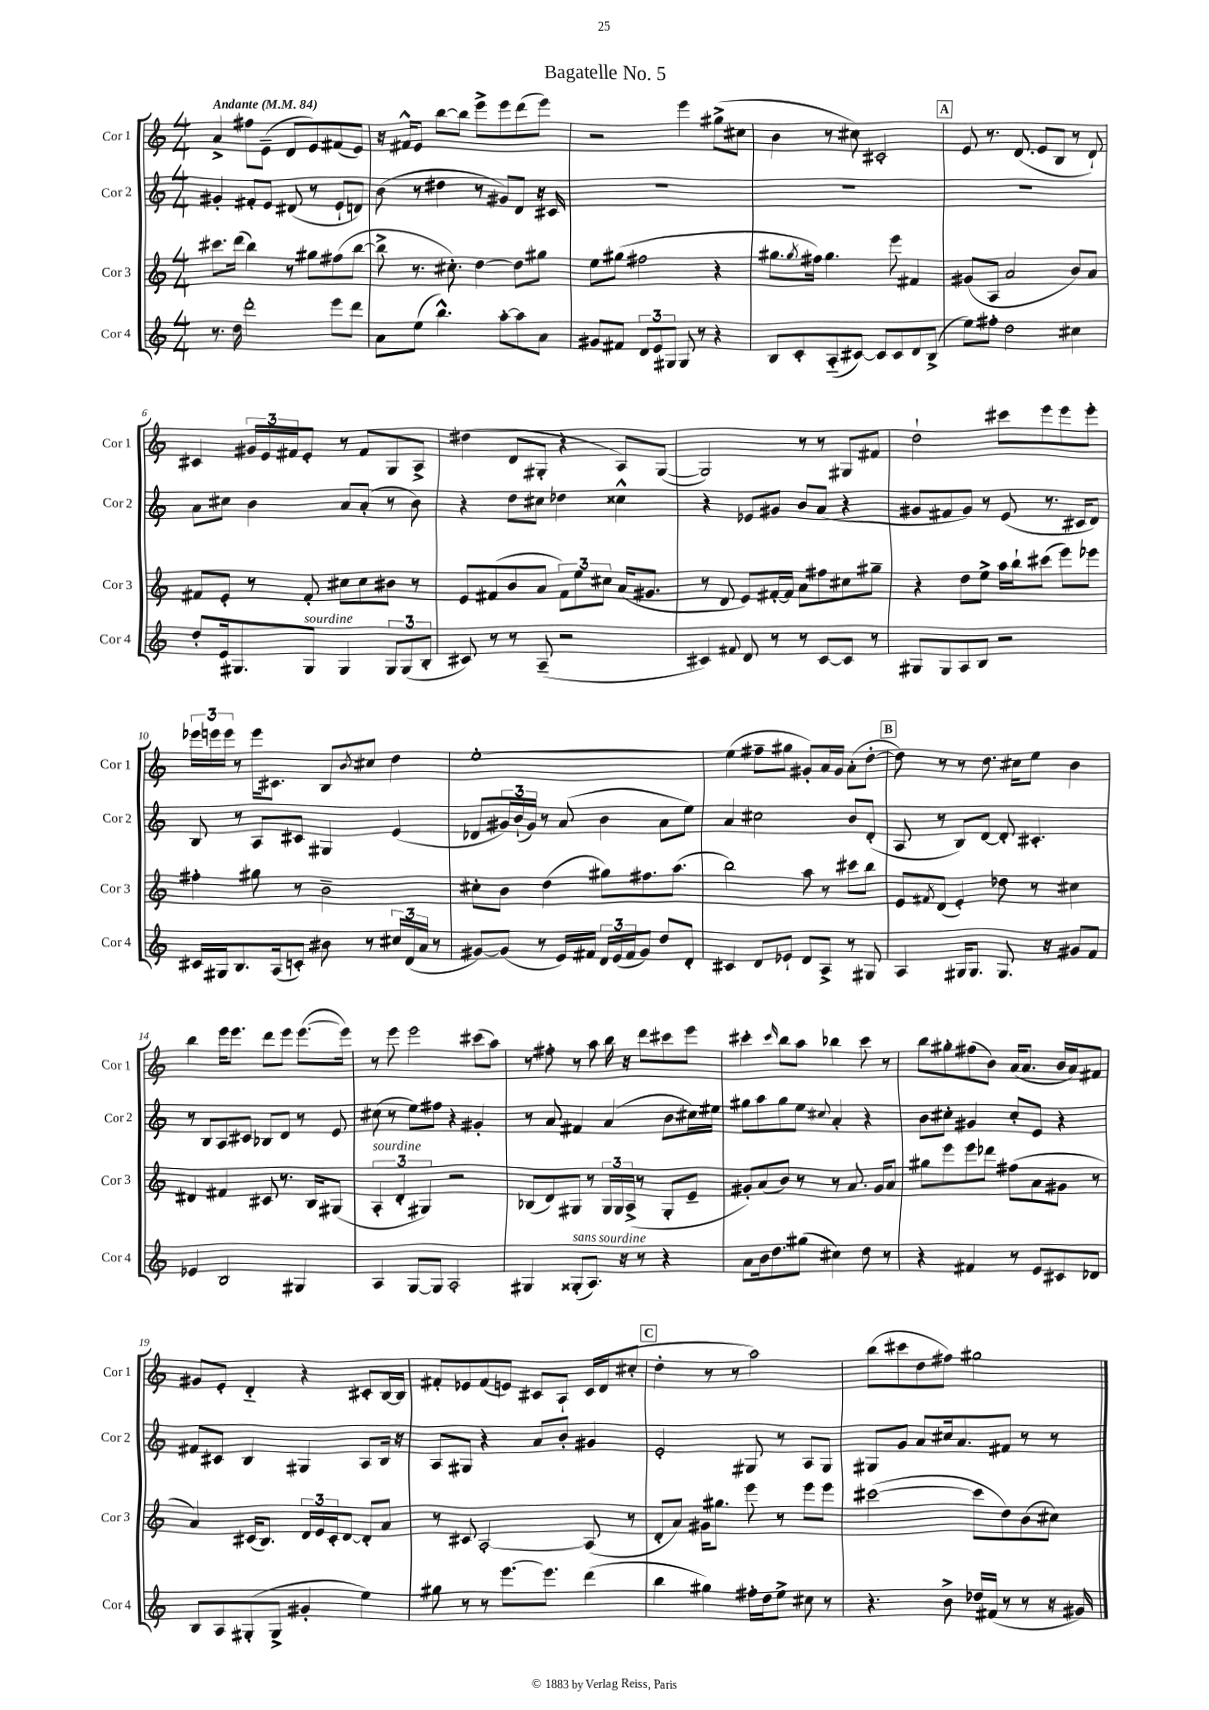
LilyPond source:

\header { title = "Bagatelle No. 5" }
<<
\new StaffGroup <<
\new Staff = "s0" \with { instrumentName = "Cor 1" shortInstrumentName = "Cor 1" } {
    \clef treble \key c \major \numericTimeSignature \time 4/4 \tempo "Andante" 4 = 84
    a'4-> fis''8 e'8--( d'8 e'8) fis'8( e'8) |
    r16 fis'16-^ e'8 b''8~ b''8 e'''8-> e'''8 d'''8( e'''8) |
    r2 e'''4 gis''8->( cis''8 |
    b'4 r8 cis''8) cis'2-. |
    \mark \markup { \box "A" } e'8 r8. d'8.( e'8 b8 r8 d'8-!) |
    cis'4 \tuplet 3/2 { gis'16 e'16 fis'16 } e'8-. r8 fis'8 g8 a8-> |
    dis''4( d'8 gis8-. r4 a8) gis8~( |
    gis2) r8 r8 gis8 fis'8 |
    d''2-! cis'''8 e'''8 e'''8 e'''8-. |
    \tuplet 3/2 { ees'''16 e'''16 e'''16 } r8 e'''16 cis'8. b8 \acciaccatura { b'8 } cis''8 d''4 |
    e''1~-. |
    e''4( fis''8-- gis''8 gis'8-.) a'16 gis'16 a'8-.( d''8~-. |
    \mark \markup { \box "B" } d''8) r8 r8 d''8. cis''16 e''8 b'4 |
    b''4 e'''16 e'''8. d'''8 e'''8 e'''8.~( e'''16) |
    r8 e'''8 e'''2 cis'''8( a''8) |
    r8 fis''8-. r8 a''8 b''16 r16 d'''8 cis'''8 e'''8 |
    cis'''4-. \grace { cis'''16 } b''8 a''8 bes''4 cis'''8 r8 |
    b''8 gis''8-. fis''8( b'8) a'16( a'8. b'16 a'16) fis'8 |
    gis'8 e'8-. d'4-_ r4 cis'8-. b16~ b16 |
    fis'8-. ees'8 fis'8( e'8) cis'8 a8-! cis'16 d'16( cis''8-. |
    \mark \markup { \box "C" } d''4-. r8 r8 a''2) |
    b''8( cis'''8 d''8 fis''8) gis''2 \bar "|." |
}
\new Staff = "s1" \with { instrumentName = "Cor 2" shortInstrumentName = "Cor 2" } {
    \clef treble \key c \major \numericTimeSignature \time 4/4
    gis'4-. fis'8-. e'8 dis'8( r8 e'8-! d'8) |
    b'8( r8 dis''4 r8 gis'8) d'8 r16 cis'16 |
    R1 |
    R1 |
    \mark \markup { \box "A" } R1 |
    a'8 cis''8 b'4 a'8 a'8-.( r8 b'8) |
    r4 d''8 cis''8 des''4 cisis''4-^ |
    r4 ees'8 gis'8 b'8 a'8( r4 |
    gis'8 fis'8 gis'8) r8 e'8( r8. cis'16 d'8) |
    b8 r8 a8 cis'8 gis4 e'4( |
    des'8 \tuplet 3/2 { gis'16) b'16-!( gis'16) } r8 a'8( b'4 a'8 e''8) |
    a'4 cis''2 b'8 d'8-.( |
    \mark \markup { \box "B" } a8 r8 b8) d'8~ d'8-. cis'4.-. |
    r8 b8 a8 cis'8 bes8 d'8 r8 e'8 |
    cis''8( r8 e''8) fis''8 r4 gis'4-. |
    r8 a'8 fis'4 a'4( b'8 cis''16) eis''16 |
    gis''8 a''8 gis''8 e''8 \appoggiatura { cis''8 } a'4-. r4 |
    b'8 cis''8-. gis'4 cis''8-. e'8 r4 |
    fis'8 cis'8 b4 gis4 a8 b16 r16 |
    a8 gis8 r4 a'8 b'8-. gis'4 |
    \mark \markup { \box "C" } e'2-. gis8 r8 a8 gis8 |
    gis8 g'8 a'8 cis''16 a'8. fis'8 r8 r8 \bar "|." |
}
\new Staff = "s2" \with { instrumentName = "Cor 3" shortInstrumentName = "Cor 3" } {
    \clef treble \key c \major \numericTimeSignature \time 4/4
    cis'''8. d'''16( b''4) r8 gis''8 fis''8( b''8~ |
    b''8-> r8. cis''8.-.) d''4~ d''8 gis''8 |
    e''8 gis''8( fis''2 r4 |
    gis''8. \acciaccatura { gis''8 } fis''16) gis''4. e'''8 fis'4 |
    \mark \markup { \box "A" } gis'8( a8 a'2 b'8) a'8 |
    fis'8 e'8-. r8 fis'8-. cis''8 cis''8 bis'8 r8 |
    e'8 fis'8( b'8 a'8 \tuplet 3/2 { fis'8) e''8 cis''8 } a'16( gis'8. |
    r8 d'8 e'8) fis'16~-. fis'16 a'8 fis''8 cis''8 gis''8-- |
    r4 d''8 e''8-> a''16 b''16-! cis'''8( e'''8) ees'''8 |
    fis''4-. gis''8 r8 b'2-- |
    cis''8-. b'8 d''4( gis''8) fis''8. a''8.( |
    b''2) a''8 r8 cis'''8 b''8 |
    \mark \markup { \box "B" } e'8 \acciaccatura { fis'8 } d'8( e'4-.) des''8 r8 cis''4 |
    dis'4 fis'4 cis'8 r8. b16 gis8( |
    \tuplet 3/2 { a4-.^\markup { \italic "sourdine" } d'4-. gis4) } r2 |
    bes8( d'8) gis8 r8 \tuplet 3/2 { gis16 gis16 a16->( } r8 gis8-. e'8-- |
    gis'8-.) a'8( b'8) r8 r8 a'8. gis'16 a'8 |
    gis''8 e'''8 e'''8 des'''8 fis''8( a'8 gis'8 r8 |
    a'4) cis'16( b8.) \tuplet 3/2 { d'16 e'16 cis'16-. } d'8~ d'8-. a'8 |
    r8 cis'8 a2~-. a8( r8 |
    \mark \markup { \box "C" } d'8-. a'8) gis'16 gis''8. e'''8 r8 e'''8 e'''8 |
    cis'''2~( cis'''8 d''8) b'8( cis''8) \bar "|." |
}
\new Staff = "s3" \with { instrumentName = "Cor 4" shortInstrumentName = "Cor 4" } {
    \clef treble \key c \major \numericTimeSignature \time 4/4
    r8. d''16 d'''2-. e'''8 d'''8 |
    a'8 e''8( b''4.-^) a''8~-. a''8 a'8 |
    gis'8 fis'8 \tuplet 3/2 { d'8 e'8 gis8 } gis8 r8 r4 |
    b8 c'8-. a8-_( cis'8~) cis'8 cis'8 d'8 b8->( |
    \mark \markup { \box "A" } e''8) fis''8-. d''2 cis''4 |
    d''8-. e'16 gis8. gis8^\markup { \italic "sourdine" } gis4 \tuplet 3/2 { gis8 gis8( b8-. } |
    cis'8) r8 r8 a8--( r2 |
    cis'4) \appoggiatura { fis'8 } d'8 r8 r8 cis'8~ cis'8 r8 |
    gis8 gis8 a8 b8 r2 |
    cis'16 gis16 b8. a16( c'8-.) bis'8 r8 \tuplet 3/2 { cis''16 d'16( a'16 } r8 |
    gis'8~) gis'8( r8 e'16) fis'16 \tuplet 3/2 { d'16 e'16( fis'16 } gis'8) d''8 d'8-. |
    cis'4 d'8 ees'8-! d'8 a8-> r8 gis8 |
    \mark \markup { \box "B" } a4 gis16 gis8. gis8. r16 gis'8 f'8 |
    ees'4 b2 gis4 |
    a4 g8~ g8 a2-. |
    gis4 gisis8-.^\markup { \italic "sans sourdine" }( a8.) r16 r8 r4 |
    a'8 b'16 d''8. gis''8( cis''4) d''8 r8 |
    r4 fis'4 r8 e'8 cis'8 des'8 |
    b8 a8 gis8-.( gis8-> gis'4-. e''4) |
    gis''8 r8 r8 e'''8.~ e'''8. d'''4( |
    \mark \markup { \box "C" } b''4 gis''4) fis''16-. d''16 e''8-> cis''8 r8 |
    r4. b'8-> des''16 fis'16( r8 r8 r16 gis'16) \bar "|." |
}
>>
>>
